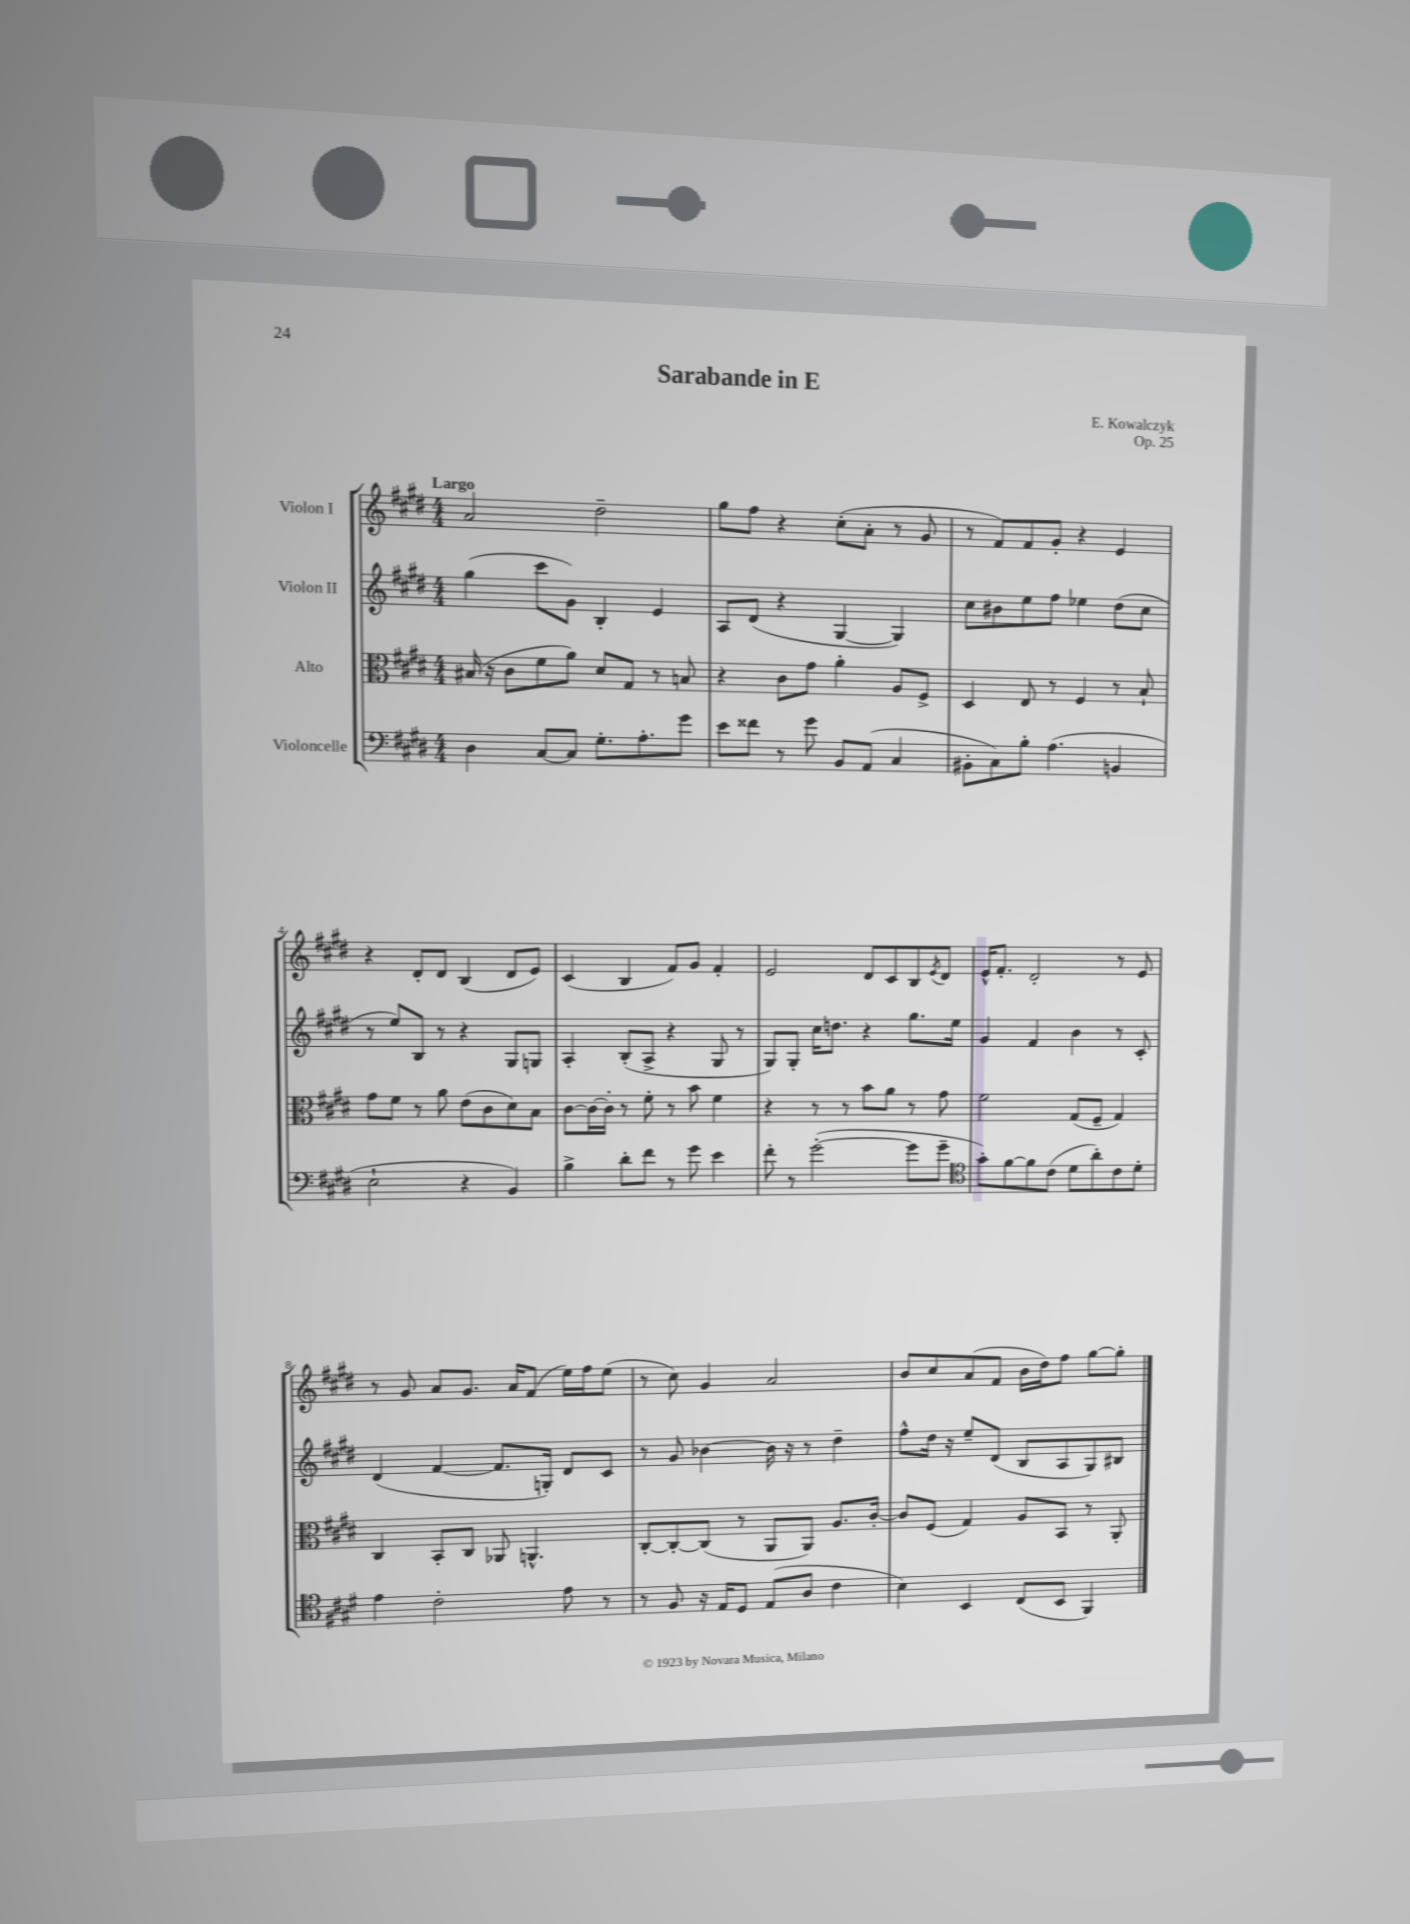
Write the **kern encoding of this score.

**kern	**kern	**kern	**kern
*staff4	*staff3	*staff2	*staff1
*clefF4	*clefC3	*clefG2	*clefG2
*k[f#c#g#d#]	*k[f#c#g#d#]	*k[f#c#g#d#]	*k[f#c#g#d#]
*M4/4	*M4/4	*M4/4	*M4/4
4D#\	(16B#/	(4gg#\	2a/
.	16r	.	.
.	8c#\L	.	.
[8C#/L	8f#\	8ccc#\L	.
8C#/]J	8a\J)	8g#\J)	.
8.G#'\L	8d#/L	4B'/	2dd#~\
.	8G#/J	.	.
8.A'\	.	.	.
.	8r	4e/	.
8g#\J	8B/	.	.
=	=	=	=
8e\L	4r	8A/L	8gg#\L
8f##\J	.	(8d#/J	8ff#\J
8r	8c#\L	4r	4r
8g#\	8g#\J	.	.
8BB/L	4a'\	[4G#/	(8cc#'\L
(8AA/J	.	.	8a'\J
4C#/	8A/L	4G#/])	8r
.	8F#^/J	.	8g#/
=	=	=	=
8BB#'\L	4D#/	8cc#\L	8r
8C#\)	.	8b#\	8f#/L)
8B'\J	8E/	8ee\	8f#/
(4.A\	8r	8ff#\J	8g#'/J
.	4F#/	4ee-\	4r
4BB/	8r	(8dd#\L	4e/
.	8B`/	8cc#\J	.
=	=	=	=
2E`\	8g#\L	8r	4r
.	8f#\J	8ee/L)	.
.	8r	8B/J	8d#'/L
.	8a\	8r	8d#/J
4r	(8e\L	4r	(4B/
.	8c#\	.	.
4BB/)	8d#\)	8G#/L	8d#/L
.	8B\J	8G/J	8e/J)
=	=	=	=
4B^\	[8c#\L	4A'/	(4c#/
.	16c#\_L	.	.
.	16c#'\]JJ	.	.
8d#'\L	8r	(8B'/L	4B/
8f#\J	8f#'\	8A^/J	.
8r	8r	4r	8f#/L)
8g#\	8b\	.	8g#/J
4e\	4f#\	8G#/	4f#'/
.	.	8r	.
=	=	=	=
8f#'\	4r	8G#/L)	2e/
8r	.	8G#'/J	.
([2g#'\	8r	16cc#\LK	.
.	.	8.dd\J	.
.	8r	.	.
.	8b\L	4r	8d#/L
.	8a\J	.	8c#/
8g#\]L	8r	8.gg#\L	8B/
.	.	.	8qe/
8g#~\J	8g#\	.	8d#/J
.	.	16ee\Jk	.
=	=	=	=
*clefC4	*	*	*
8g#'\L)	2f#\	4g#/	16e^^/LK
.	.	.	8.f#'/J
[8f#\	.	.	.
8f#\]	.	4f#/	2d#'/
(8c#\J	.	.	.
8d#\L	(8G#/L	4b\	.
8a'\)	8F#~/J	.	.
8c#\	4G#/)	8r	8r
8d#'\J	.	8c#'/	8e/
=	=	=	=
4e\	4C#/	(4d#/	8r
.	.	.	8g#/
2c#'\	8BB'/L	[4f#/	8a/L
.	8C#/J	.	8.g#/J
.	8AA-/	8.f#/]L	.
.	.	.	16a/LK
.	4.AA^^/	.	(8f#/J
.	.	16G'/Jk)	.
8e\	.	8d#/L	16ee\LL)
.	.	.	16ff#\J
8r	.	8c#/J	(8ee\J
=	=	=	=
8r	[8C#'/L	8r	8r
8F#/	8C#'/_	8g#/	8cc#\)
16r	(8C#/]J	[4b-\	4g#/
16E/LK	.	.	.
8D#/J	8r	.	.
(8E/L	8AA/L	16b-\]	2a/
.	.	16r	.
8A/J	8AA/J)	8r	.
4c#\	8.A/L	4dd#~\	.
.	[16c#'/Jk	.	.
=	=	=	=
4B\)	8c#/]L	8ff#^^\L	8b/L
.	(8F#/J	16dd#\Jk	8cc#/
.	.	16r	.
4BB/	4G#/)	8ee~/L	(8a/
.	.	(8d#/J	8f#/J
(8C#/L	8A/L	8B/L	16b\LL
.	.	.	16dd#\J)
8BB/J	8BB/J	8A/	8ff#\J
4FF#/)	8r	8G#/)	[8gg#\L
.	8AA'/	8B#/J	8gg#'\]J
==	==	==	==
*-	*-	*-	*-
